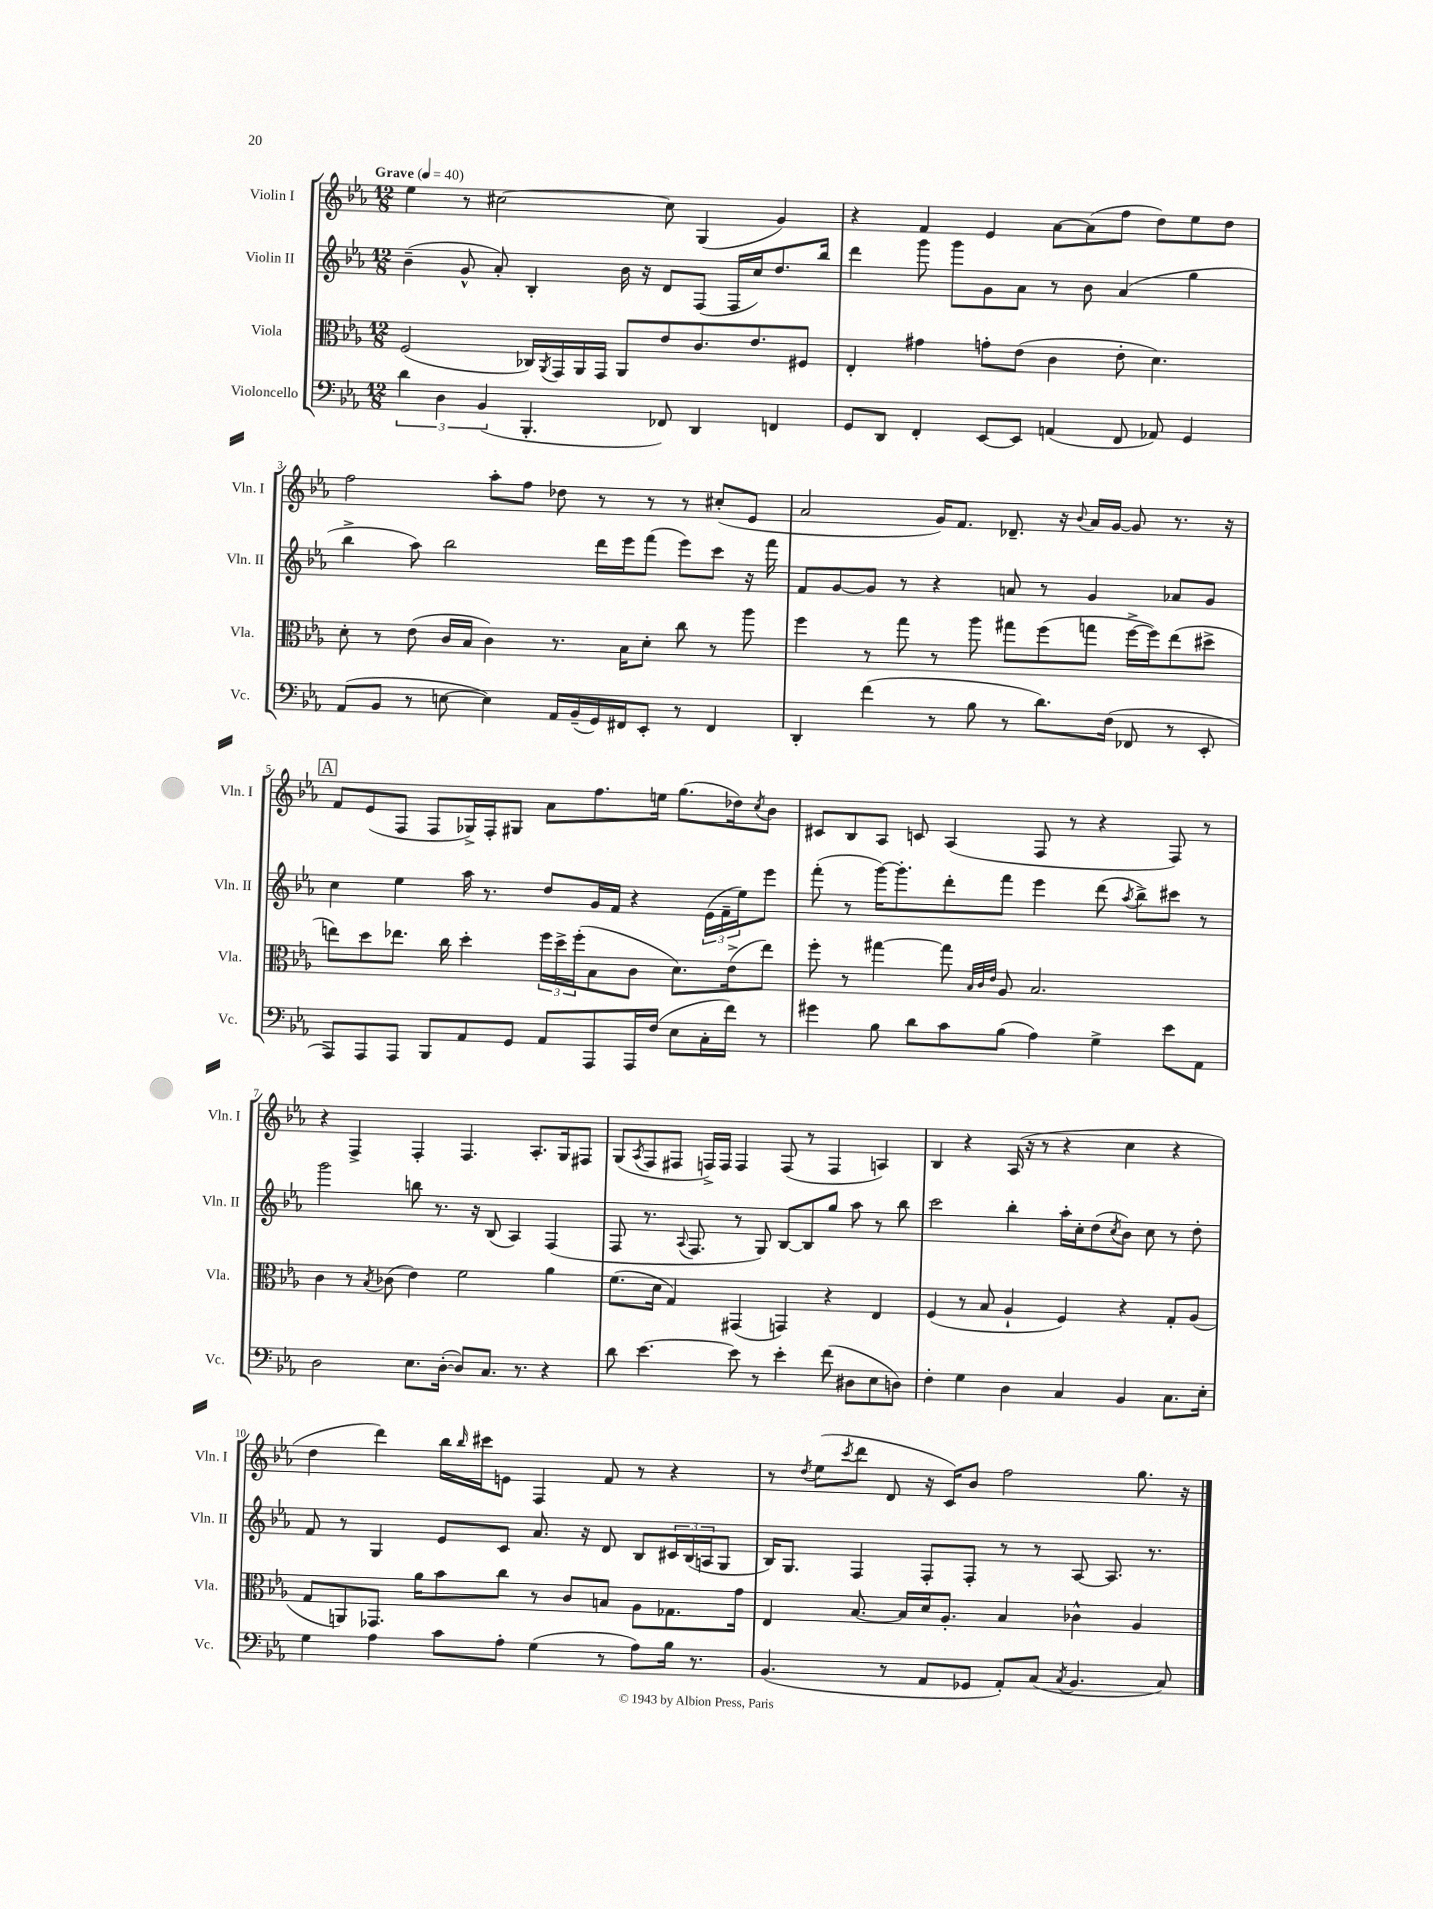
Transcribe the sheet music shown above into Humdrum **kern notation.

**kern	**kern	**kern	**kern
*staff4	*staff3	*staff2	*staff1
*clefF4	*clefC3	*clefG2	*clefG2
*k[b-e-a-]	*k[b-e-a-]	*k[b-e-a-]	*k[b-e-a-]
*M12/8	*M12/8	*M12/8	*M12/8
*MM40	*MM40	*MM40	*MM40
6d	(2F	(4b-~	4ee-
6D	.	.	.
.	.	8g^^	8r
(6BB-	.	.	.
.	.	8a-')	[2cc#
4.BBB-'	16C-)	4B-'	.
.	8qAA-	.	.
.	16GG	.	.
.	16AA-	.	.
.	16GG	.	.
.	8AA-	16b-	.
.	.	16r	.
8FF-)	8e-	8d	8cc#]
4DD	8.c	(8F	(4G
.	.	16F	.
.	8.e-	16cc)	.
4FF	.	8.dd	4g)
.	8F#	.	.
.	.	16bb-	.
=	=	=	=
8GG	4E-'	4ddd	4r
8DD	.	.	.
4FF'	4g#	8ggg	4f
.	.	8ggg	.
[8EE-	8g'	8g	4e-
8EE-]	(8e-	8a-	.
(4AA	4c	8r	[8a-
.	.	8b-	(8a-]
8FF	8e-'	(4a-	8ff
8AA-)	4.d)	.	8dd)
4GG	.	4gg	8ee-
.	.	.	8dd
=	=	=	=
(8AA-	8d'	4bb-^	2ff
8BB-	8r	.	.
8r	(8e-	8aa-)	.
[8E	16c	2bb-	.
.	16B-	.	.
4E])	4c)	.	8aa-'
.	.	.	8ff
16AA-	8.r	.	8dd-
(16BB-~	.	.	.
16GG)	.	16ddd	8r
16FF#	16B-	16eee-	.
8EE-'	8d'	(8fff	8r
8r	8cc	8eee-)	8r
4FF#	8r	8ccc	(8cc#'
.	8aa-	16r	8e-
.	.	16fff	.
=	=	=	=
4DD'	4ff	8f	2a-
.	.	[8g	.
(4f	8r	8g]	.
.	8gg	8r	.
8r	8r	4r	16g)
.	.	.	8.f
8B-	8aa-	.	.
8r	8gg#	8a	8.d-~
8.d)	(8ff	8r	.
.	.	.	16r
.	.	.	8qqb-
.	8gg	4g	16a-
(16F	.	.	[16g
8FF-	[16ff^	.	8g]
.	16ff])	.	.
8r	(8ee-	8a-	8.r
8EE-'	8dd#^	8g	.
.	.	.	16r
=	=	=	=
8AAA-)	8ee)	4cc	8f
8AAA-	8dd	.	(8e-
8AAA-	8.ee-	4ee-	8F
8BBB-	.	.	8F
.	16cc	.	.
8AA-	4dd'	16aa-	16G-^)
.	.	8.r	16F'
8GG	.	.	8G#
8AA-	24ff	8dd	8a-
.	24dd^	.	.
.	(24ff'	.	.
8AAA-	8B-	16g	8.ff
.	.	16f	.
16AAA-	8c	4r	.
(16F	.	.	16ee
8E-	8.d)	.	(8.gg
16C'	.	(24e-	.
.	.	24f~	.
16f)	(16e-^	.	16dd-)
.	.	24ee-)	.
.	.	.	8qcc
8r	8ee-)	8eee-	8b-
=	=	=	=
4g#	8ff'	(8fff'	8c#
.	8r	8r	8B-
8B-	[4gg#	[16ggg)	8A-
.	.	8.ggg']	.
8d	.	.	8c
8c	8gg#]	8ddd'	(4A-
.	32qqB-	.	.
.	32qqc	.	.
.	32qqe-	.	.
(8B-	8A-	8fff	.
4A-)	2.B-	4eee-	8F
.	.	.	8r
4G^	.	(8ddd	4r
.	.	8qaa-	.
.	.	8bb-^)	.
8e-	.	8ccc#	8F)
8AA-	.	8r	8r
=	=	=	=
2D	4c	2ggg	4r
.	8r	.	4F^
.	8qB-	.	.
.	(8c-	.	.
8.E-	4e-)	8bb	4F'
.	.	8.r	.
([16D'	.	.	.
8D])	2f	.	4.F
.	.	16r	.
8.C	.	(8B-	.
.	.	4A-)	.
8.r	.	.	.
.	.	.	8.A-'
4r	4a-	(4F	.
.	.	.	16G
.	.	.	8F#
=	=	=	=
8d	(8.f	8F	(8G
.	.	.	8qA-
[4.e-	.	8.r	8F
.	16d	.	.
.	4G)	.	8F#
.	.	8qqA-	.
.	.	8.F	.
.	.	.	16F^)
.	.	.	16F
8e-]	(4GG#	8r	4F
8r	.	8G)	.
4e-'	4GG)	[8B-	(8F
.	.	8B-]	8r
(8f	4r	8gg	4F
8D#	.	8aa-	.
8E-	4E-	8r	4A)
8D)	.	8bb-	.
=	=	=	=
4F'	(4F	2ccc	4B-
4G	8r	.	4r
.	8B-	.	.
4D	4A-`	4bb-'	(16A-
.	.	.	16r
.	.	.	8r
4C	4F)	16aa-'	4r
.	.	16cc'	.
.	.	(8dd	.
.	.	8qcc	.
4BB-	4r	8b-)	4cc
.	.	8cc	.
8.C	8G'	8r	4r
.	(8A-	8dd'	.
16E-'	.	.	.
=	=	=	=
4G	8G	8f	4dd
.	8AA)	8r	.
4A-	8.GG-	4G	4ddd)
.	16a-	.	.
8c	8b-	8e-	16bb-
.	.	.	16qqbb-
.	.	.	16ccc#
8A-'	8cc	8c	8e
(4G	8r	8.a-	4F
.	8c	.	.
.	.	16r	.
8r	8B	8d	8f
8A-)	8A-	8B-	8r
16B-	8.G-	24c#	4r
.	.	(24B-	.
8.r	.	.	.
.	.	24A	.
.	.	8G	.
.	16g	.	.
=	=	=	=
(4.BB-	4E-	16B-)	8r
.	.	8.G	.
.	.	.	8qdd
.	.	.	(8ee-
.	.	.	8qccc
.	[8.B-	4F	8ddd
8r	.	.	8d
.	16B-]	.	.
8AA-	16d	8F'	16r
.	8.A-'	.	16c)
8GG-	.	8F'	8b-
8AA-')	4B-	8r	2ff
(8C	.	8r	.
8qC	.	.	.
4.BB-	4c-^^	[8A-	.
.	.	8.A-]	.
.	4A-	.	8.gg
.	.	8.r	.
8C)	.	.	.
.	.	.	16r
==	==	==	==
*-	*-	*-	*-
